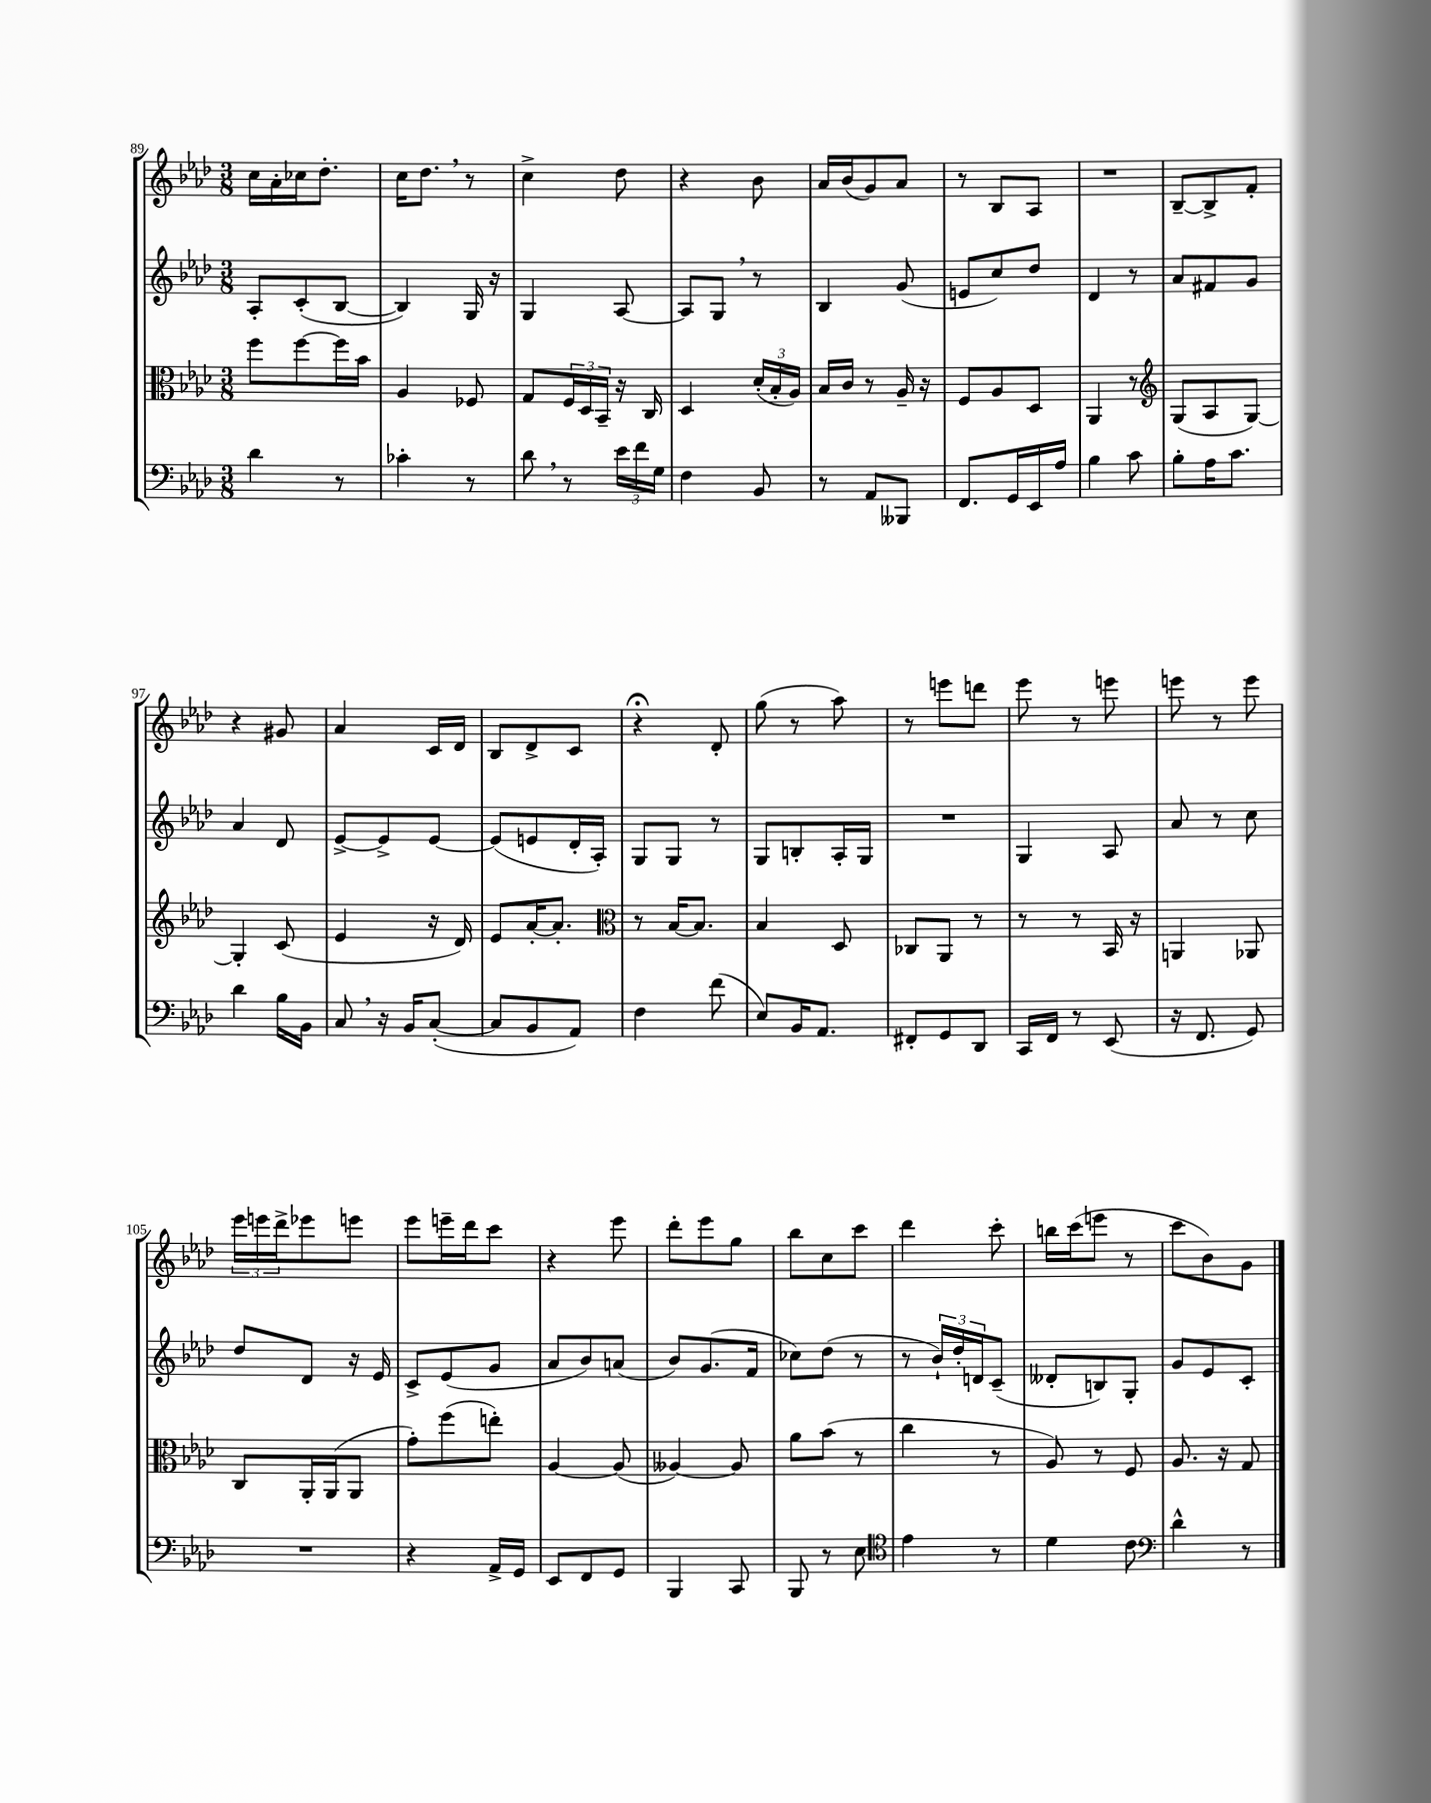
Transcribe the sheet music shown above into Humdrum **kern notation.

**kern	**kern	**kern	**kern
*staff4	*staff3	*staff2	*staff1
*clefF4	*clefC3	*clefG2	*clefG2
*k[b-e-a-d-]	*k[b-e-a-d-]	*k[b-e-a-d-]	*k[b-e-a-d-]
*M3/8	*M3/8	*M3/8	*M3/8
4d-	8ff	8A-'	16cc
.	.	.	16a-'
.	[8ff	(8c'	16cc-
.	.	.	8.dd-'
8r	16ff]	[8B-	.
.	16b-	.	.
=	=	=	=
4c-'	4A-	4B-])	16cc
.	.	.	8.dd-
8r	8F-	16G	8r
.	.	16r	.
=	=	=	=
8d-	8G	4G	4cc^
8r	24F	.	.
.	24D-	.	.
.	24BB-~	.	.
24e-	16r	[8A-	8dd-
24f	.	.	.
.	16C	.	.
24G	.	.	.
=	=	=	=
4F	4D-	8A-]	4r
.	.	8G	.
8BB-	(24d-'	8r	8b-
.	24B-'	.	.
.	24A-)	.	.
=	=	=	=
8r	16B-	4B-	16a-
.	16c	.	(16b-
8AA-	8r	.	8g)
8BBB--	16A-~	(8g	8a-
.	16r	.	.
=	=	=	=
8.FF	8F	8e	8r
.	8A-	8cc)	8B-
16GG	.	.	.
16EE-	8D-	8dd-	8A-
16A-	.	.	.
=	=	=	=
4B-	4AA-	4d-	4.r
8c	8r	8r	.
=	=	=	=
*	*clefG2	*	*
8B-'	(8G	8a-	[8B-~
16A-	8A-	8f#	8B-^]
8.c	.	.	.
.	[8G)	8g	8f'
=	=	=	=
4d-	4G']	4a-	4r
16B-	(8c	8d-	8g#
16BB-	.	.	.
=	=	=	=
8C	4e-	[8e-^	4a-
16r	.	8e-^]	.
16BB-	.	.	.
([8C'	16r	[8e-	16c
.	16d-)	.	16d-
=	=	=	=
8C]	8e-	(8e-]	8B-
8BB-	[16a-'	8e	8d-^
.	8.a-']	.	.
8AA-)	.	16d-'	8c
.	.	16A-')	.
=	=	=	=
*	*clefC3	*	*
4F	8r	8G	4r;
.	[16B-	8G	.
.	8.B-]	.	.
(8f	.	8r	8d-'
=	=	=	=
8E-)	4B-	8G	(8gg
16BB-	.	8B'	8r
8.AA-	.	.	.
.	8D-	16A-'	8aa-)
.	.	16G	.
=	=	=	=
8FF#'	8C-	4.r	8r
8GG	8AA-	.	8eee
8DD-	8r	.	8ddd
=	=	=	=
16CC	8r	4G	8eee-
16FF	.	.	.
8r	8r	.	8r
(8EE-	16BB-	8A-	8eee
.	16r	.	.
=	=	=	=
16r	4AA	8a-	8eee
8.FF	.	.	.
.	.	8r	8r
8GG)	8AA-	8cc	8eee
=	=	=	=
4.r	8C	8dd-	24eee-
.	.	.	24eee
.	.	.	24ddd-^
.	16AA-'	8d-	8eee-
.	(16AA-	.	.
.	8AA-	16r	8eee
.	.	16e-	.
=	=	=	=
4r	8g')	8c^	8eee-
.	(8ff	(8e-	16eee~
.	.	.	16ddd-
16AA-^	8ee')	8g	8ccc
16GG	.	.	.
=	=	=	=
8EE-	[4A-	8a-	4r
8FF	.	8b-)	.
8GG	(8A-]	(8a	8eee-
=	=	=	=
4BBB-	[4A--)	8b-)	8ddd-'
.	.	(8.g	8eee-
8CC	8A--]	.	8gg
.	.	16f	.
=	=	=	=
8BBB-	8a-	8cc-)	8bb-
8r	(8b-	(8dd-	8cc
8E-	8r	8r	8ccc
=	=	=	=
*clefC4	*	*	*
4e-	4cc	8r	4ddd-
.	.	24b-`)	.
.	.	24dd-'	.
.	.	24d	.
8r	8r	(8c~	8ccc'
=	=	=	=
4d-	8A-)	8d--'	16bb
.	.	.	(16ccc
.	8r	8B)	8eee
8c	8F	8G'	8r
=	=	=	=
*clefF4	*	*	*
4d-^^	8.A-	8g	8ccc
.	.	8e-	8b-)
.	16r	.	.
8r	8G	8c'	8g
==	==	==	==
*-	*-	*-	*-
